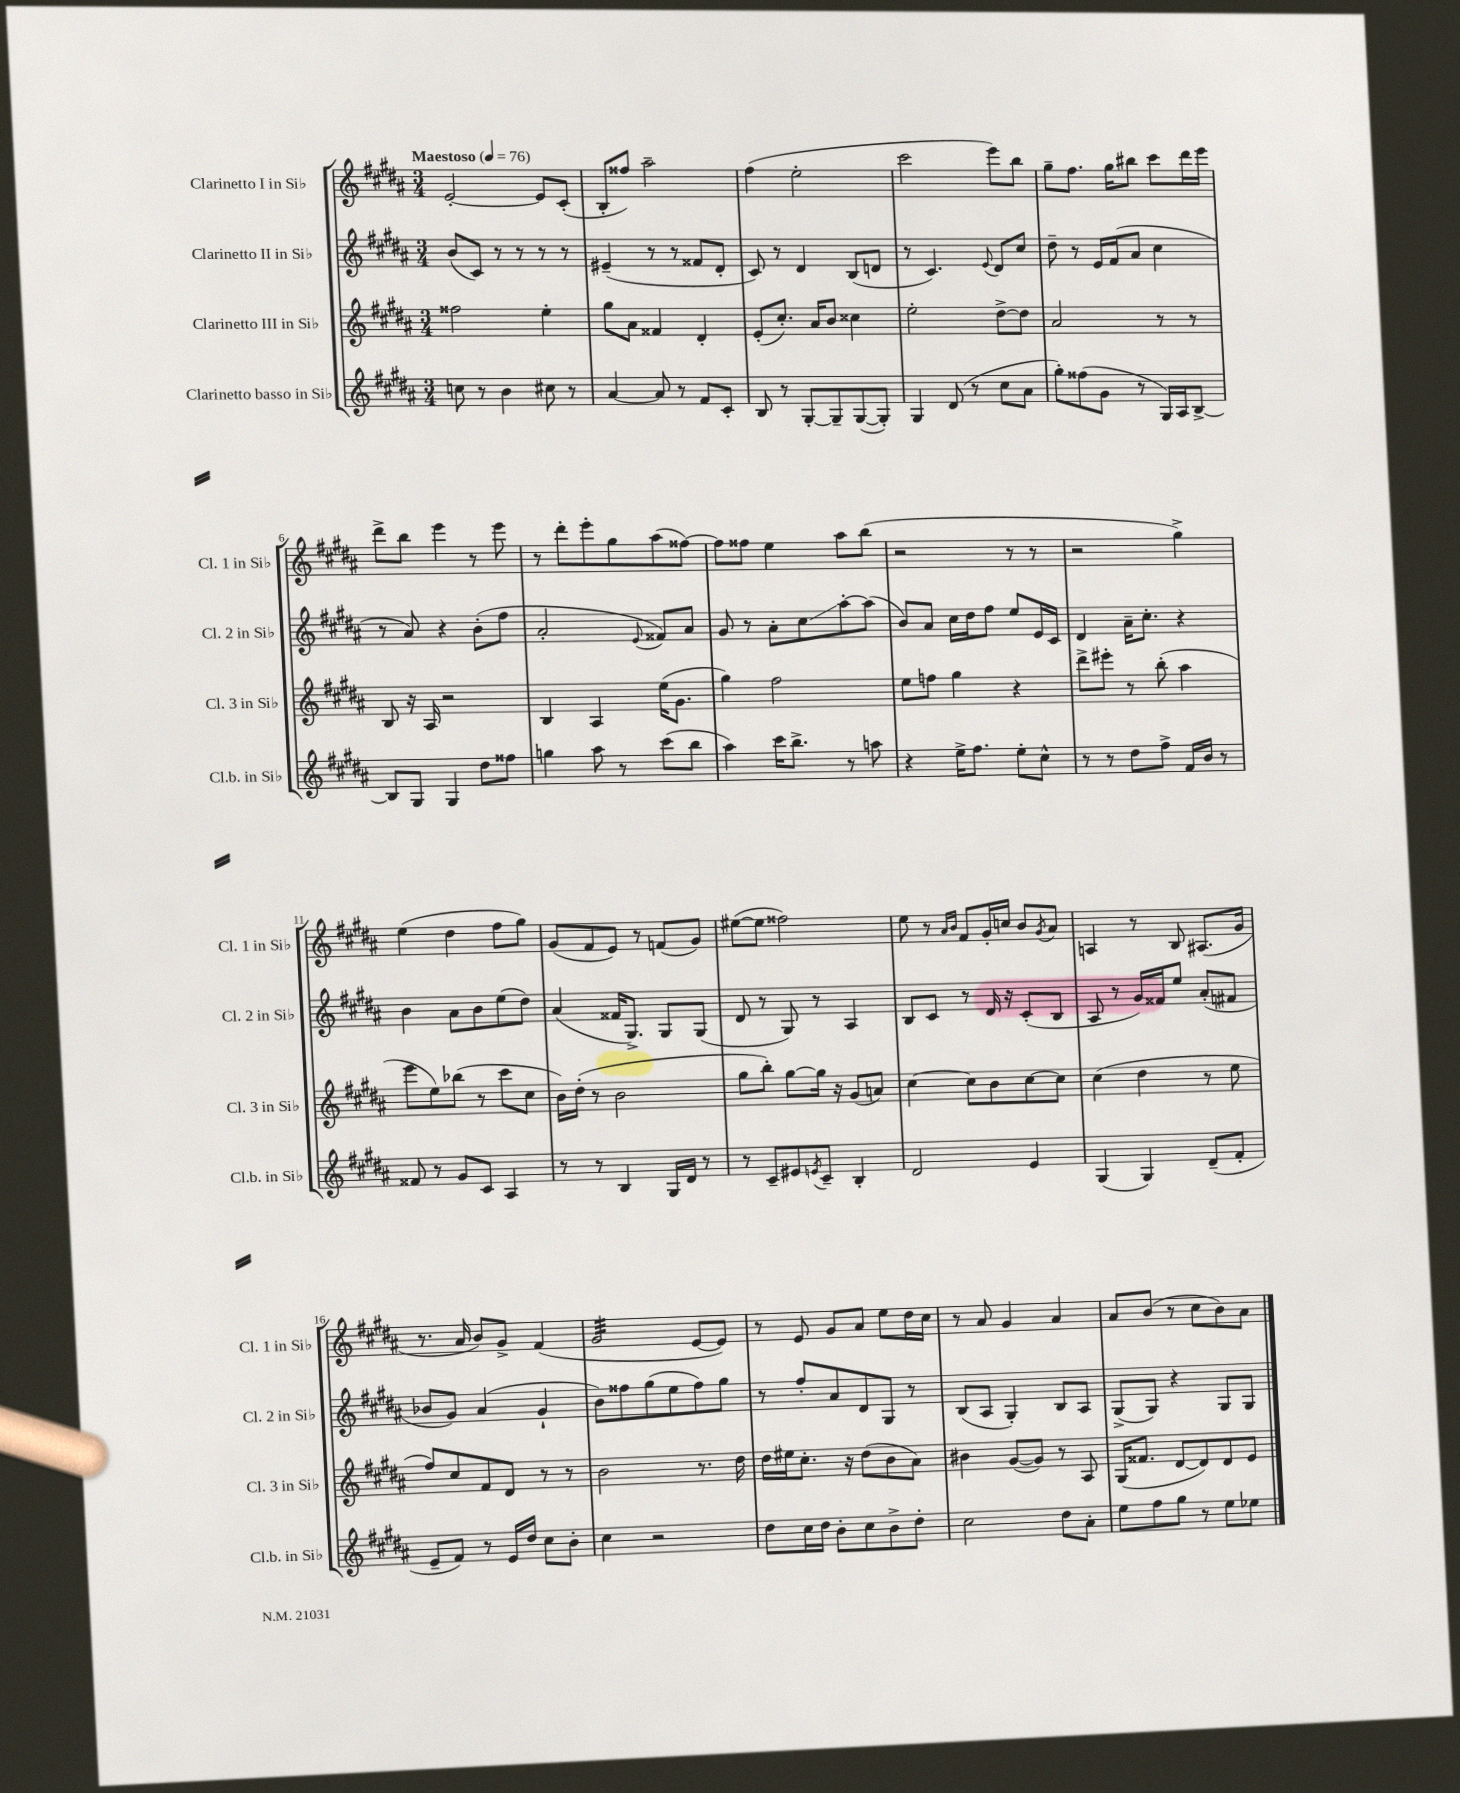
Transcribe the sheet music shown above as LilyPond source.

<<
\new StaffGroup <<
\new Staff = "s0" \with { instrumentName = "Clarinetto I in Sib" shortInstrumentName = "Cl. 1 in Sib" } {
    \clef treble \key b \major \numericTimeSignature \time 3/4 \tempo "Maestoso" 4 = 76
    e'2~-. e'8 cis'8-.( |
    b8-. fisis''8) ais''2-- |
    fis''4( e''2-. |
    cis'''2 e'''8) b''8 |
    gis''8-- fis''8. gis''16 bis''8 cis'''8 dis'''16 e'''16 |
    dis'''8-> b''8 e'''4 r8 e'''8 |
    r8 dis'''8-. e'''8-. gis''8 ais''8( fisis''8~) |
    fisis''8 fisis''8 e''4 ais''8 b''8( |
    r2 r8 r8 |
    r2 gis''4->) |
    e''4( dis''4 fis''8 gis''8) |
    gis'8( fis'8 e'8) r8 f'8( gis'8) |
    eis''8~( eis''8 fisis''2) |
    e''8 r8 \grace { ais'16 b'16 } fis'8 gis'16-. c''16 b'8 \acciaccatura { gis'8 } ais'8 |
    a4 r8 b8 ais8.( gis'16 |
    r8. ais'16 b'8) gis'8-> fis'4( |
    gis'2:32 e'8~ e'8) |
    r8 e'8 gis'8 ais'8 e''8 dis''16 cis''16 |
    r8 ais'8 gis'4 ais'4 |
    ais'8 b'8( r8 cis''8 b'8) ais'8 \bar "|." |
}
\new Staff = "s1" \with { instrumentName = "Clarinetto II in Sib" shortInstrumentName = "Cl. 2 in Sib" } {
    \clef treble \key b \major \numericTimeSignature \time 3/4
    b'8( cis'8) r8 r8 r8 r8 |
    eis'4--( r8 r8 fisis'8 dis'8-. |
    cis'8) r8 dis'4 b8( d'8 |
    r8 cis'4.) \appoggiatura { e'8 } dis'8 cis''8 |
    dis''8-- r8 e'16 fis'16( ais'8 cis''4 |
    r8 ais'8) r4 b'8-.( fis''8 |
    ais'2-. \appoggiatura { e'8 } fisis'8) ais'8 |
    gis'8 r8 ais'8-. cis''8\glissando ais''8~-. ais''8( |
    b'8) ais'8 cis''16 dis''16 fis''8 e''8 e'16 cis'16 |
    dis'4 ais'16-- cis''8.-. r4 |
    b'4 ais'8 b'8 e''8( dis''8) |
    ais'4( fisis'16 gis8.->) gis8 gis8( |
    dis'8 r8 gis8) r8 ais4 |
    b8 cis'8 r8 dis'16 r16 cis'8-.( b8 |
    ais8 r8 gis'16) fisis'16 e''8 ais'8-.( fis'8 |
    bes'8 gis'8) ais'4( gis'4-! |
    b'8) fisis''8 gis''8( e''8 fisis''8) gis''8 |
    r8 fis''8-. ais'8 dis'8 gis8 r8 |
    b8( ais8 gis4-.) b8 ais8 |
    gis8->( gis8) r4 gis8 gis8 \bar "|." |
}
\new Staff = "s2" \with { instrumentName = "Clarinetto III in Sib" shortInstrumentName = "Cl. 3 in Sib" } {
    \clef treble \key b \major \numericTimeSignature \time 3/4
    fisis''2 e''4-. |
    gis''8 ais'8 fisis'4 dis'4-. |
    e'8-.( cis''8.-.) ais'16 b'8 cisis''4 |
    e''2-. dis''8~-> dis''8 |
    ais'2 r8 r8 |
    b8 r16 ais16 r2 |
    b4 ais4 e''16( gis'8. |
    gis''4) fis''2 |
    e''8 f''8 gis''4 r4 |
    dis'''8-> eis'''8-. r8 b''8-.( ais''4 |
    e'''8 e''8) bes''8( r8 cis'''8 cis''8 |
    b'16) dis''16-.( r8 b'2 |
    gis''8 b''8-.) gis''8~ gis''16 r16 gis'8( a'8) |
    cis''4~ cis''8 b'8 cis''8~ cis''8 |
    cis''4( dis''4 r8 e''8 |
    fis''8) cis''8 fis'8 dis'8 r8 r8 |
    b'2 r8. dis''16 |
    dis''16 eis''16 cis''8.-. r16 dis''8( b'8 ais'8) |
    bis'4 gis'8~( gis'8) r8 ais8 |
    gis16( fisis'8. dis'8~ dis'8) dis'8 e'8 \bar "|." |
}
\new Staff = "s3" \with { instrumentName = "Clarinetto basso in Sib" shortInstrumentName = "Cl.b. in Sib" } {
    \clef treble \key b \major \numericTimeSignature \time 3/4
    c''8 r8 b'4 cis''8 r8 |
    ais'4~ ais'8 r8 fis'8 cis'8-. |
    b8 r8 gis8~-. gis8-- gis8~( gis8-.) |
    gis4 dis'8( r8 cis''8 ais'8 |
    gis''8-.) fisis''8( gis'8 r8 gis16) ais16 b8~-> |
    b8 gis8 gis4 dis''8 fisis''8 |
    g''4 ais''8 r8 cis'''8( b''8 |
    ais''4) cis'''16 b''8.-> r8 a''8 |
    r4 e''16-> fis''8. e''8-. cis''8-^ |
    r8 r8 dis''8 fis''8-> fis'16 b'16 r8 |
    fisis'8 r8 gis'8 cis'8 ais4 |
    r8 r8 b4 gis16 dis'16 r8 |
    r8 cis'8-- eis'8 \acciaccatura { e'8 } cis'8-- b4-. |
    dis'2 e'4 |
    gis4( gis4) dis'8--( fis'8-. |
    e'8-- fis'8) r8 e'16 dis''16 cis''8 b'8-. |
    cis''4 r2 |
    dis''8 cis''16 dis''16 b'8-. cis''8 b'8-> dis''8-. |
    cis''2 dis''8 ais'8-. |
    e''8 fis''8 gis''8 r8 e''8 ees''8 \bar "|." |
}
>>
>>
